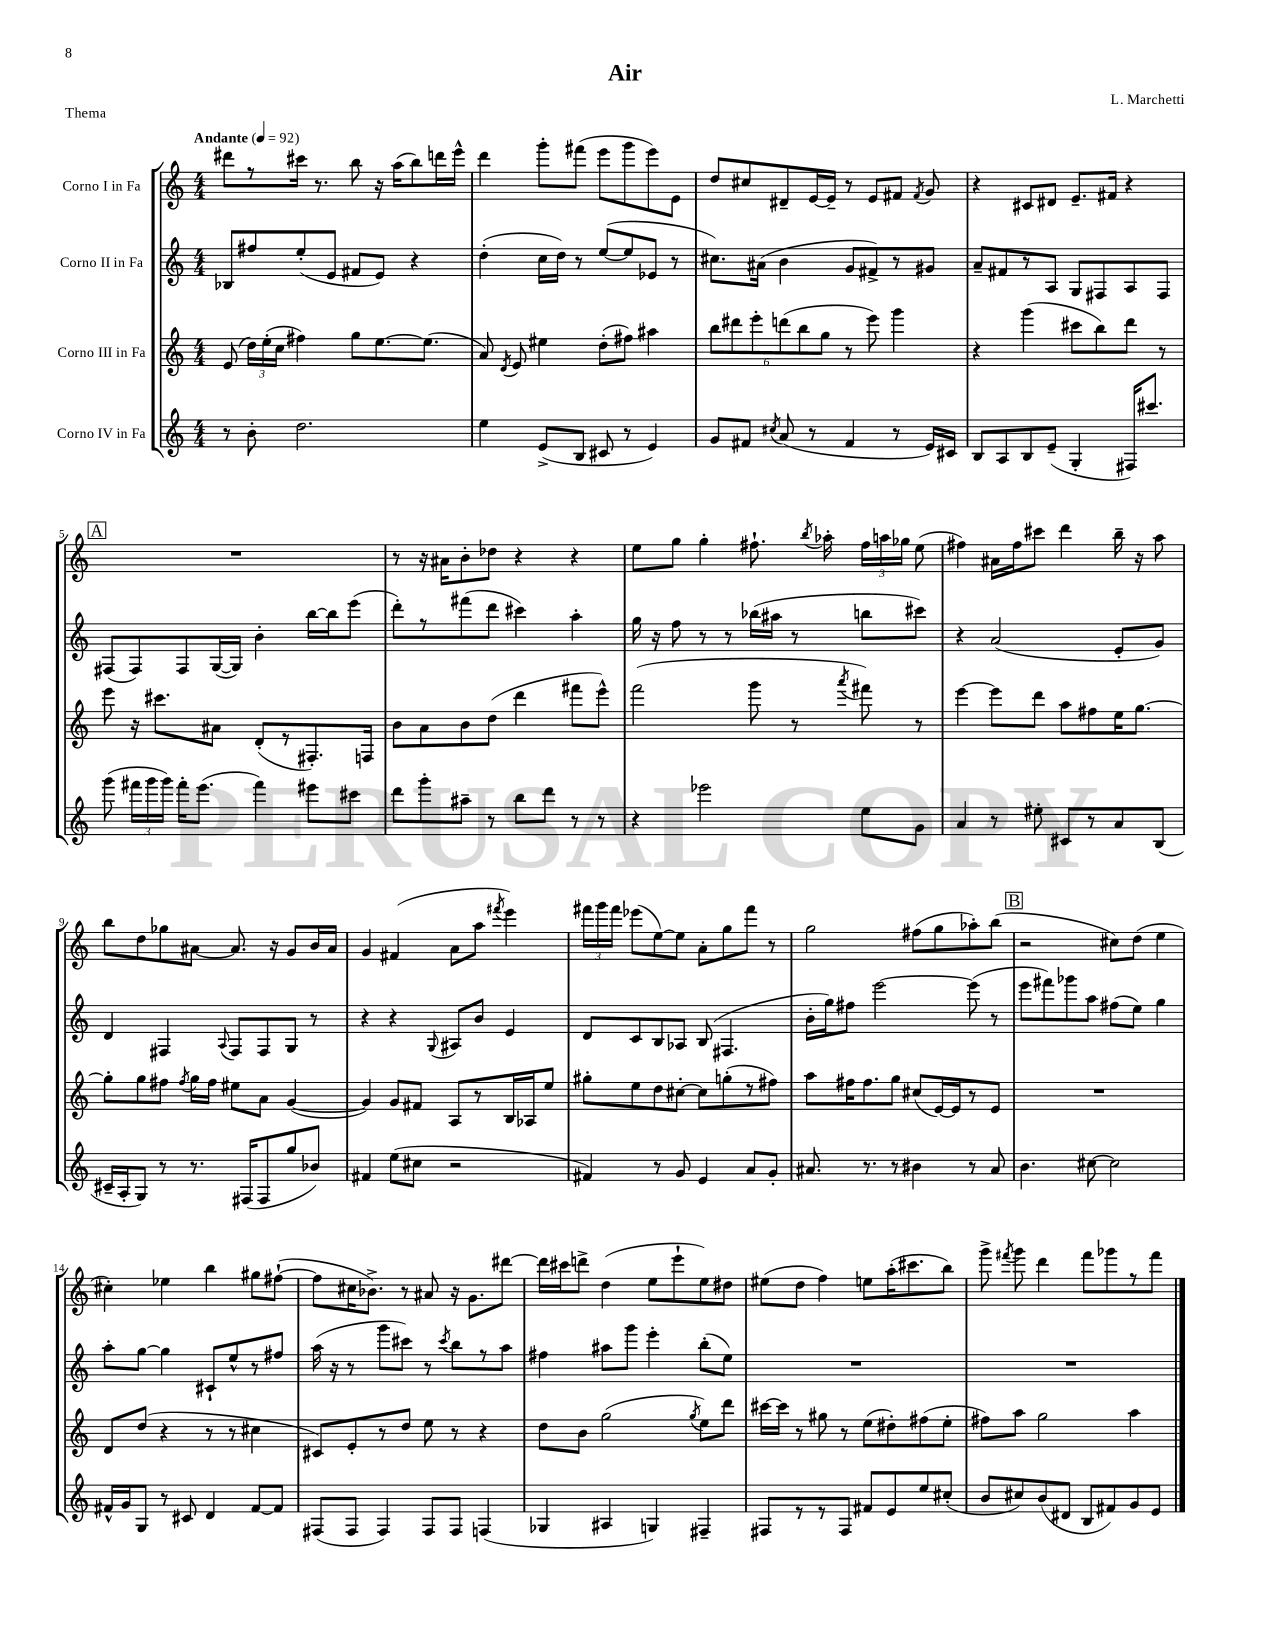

**kern	**kern	**kern	**kern
*part4	*part3	*part2	*part1
*staff4	*staff3	*staff2	*staff1
*I"Corno IV in Fa	*I"Corno III in Fa	*I"Corno II in Fa	*I"Corno I in Fa
*clefG2	*clefG2	*clefG2	*clefG2
*k[]	*k[]	*k[]	*k[]
*M4/4	*M4/4	*M4/4	*M4/4
*MM92	*MM92	*MM92	*MM92
=1	=1	=1	=1
!	!	!	!LO:TX:a:B:t=Andante
8r	(8e/	8B-X/L	8ddd#X\L
8b'\	24dd\LL)	8ff#X/	8r
.	(24ee'\	.	.
.	24cc\JJ	.	.
2.dd\	4ff#X\)	(8ee'/	16ccc#X\Jk
.	.	.	8.r
.	.	8e/J	.
.	8gg\L	8f#X/L	8bb\
.	[8.ee\	8e/J)	16r
.	.	.	(16aa\KL
.	.	4r	8bb\)
.	(8.ee\J]	.	.
.	.	.	16dddn\L
.	.	.	16eee^^\JJ
=2	=2	=2	=2
4ee\	8a/)	(4dd'\	4ddd\
.	8qd/	.	.
.	8e/	.	.
(8e^/L	4ee#X\	16cc\LL	8ggg'\L
.	.	16dd\JJ)	.
8B/J	.	8r	(8fff#X\J
8c#X/	(8dd'\L	([8ee/L	8eee\L
8r	8ff#X\J)	8ee/]	8ggg\
4e/)	4aa#X\	8e-X/J	8eee\)
.	.	8r	8e\J
=3	=3	=3	=3
8g/L	12bb\L	8.cc#X\L)	8dd/L
.	12ddd#X\	.	.
8f#X/J	.	.	8cc#X/
.	12eee'\	.	.
.	.	(16a#X\Jk	.
8qcc#X/	.	.	.
(8a/	(12dddn\	4b\	8d#X~/
.	12bb\	.	.
8r	.	.	[16e/L
.	12gg\J	.	.
.	.	.	16e~/JJ]
4f#/	8r	8g/L	8r
.	8eee\)	8f#X^/)	8e/L
8r	4ggg\	8r	8f#X/J
.	.	.	8qf#/
16e/LL)	.	8g#X/J	8g/
16c#X/JJ	.	.	.
=4	=4	=4	=4
8B/L	4r	8a~/L	4r
8A/	.	8f#X/	.
8B/	(4ggg\	8r	8c#X/L
(8e~/J	.	8A/J	8d#X/J
4G'/	8ccc#X\L	8G/L	8.e~/L
.	8bb\)	8F#X/	.
.	.	.	16f#X/Jk
16F#X/KL)	8ddd\J	8A/	4r
8.ccc#X/J	.	.	.
.	8r	8F#/J	.
!!LO:LB:g=z
!!LO:REH:place=s1:t=A
=5	=5	=5	=5
(8ggg\	8eee\	(8F#X/L	1r
24fff#X\LL	16r	8F#/)	.
24ggg\	.	.	.
.	8.ccc#X\L	.	.
24ggg\JJ)	.	.	.
16fff#'\KL	.	8F#/	.
(8.eee\J	.	.	.
.	8a#X\J	([16G/L	.
.	.	16G/JJ])	.
4fff#\)	(8d'/L	4b'\	.
.	8r	.	.
8eee#X\L	8.F#X'/)	[16bb\LL	.
.	.	16bb\J]	.
8ccc#X\J	.	(8eee\J	.
.	16Fn/Jk	.	.
=6	=6	=6	=6
8ddd\L	8b\L	8ddd'\L)	8r
8ggg'\	8a\	8r	16r
.	.	.	16a#X\KL
8aa#X~\J	8b\	(8fff#X\	8b'\
8r	(8dd\J	8ddd\J	8dd-X\J
8bb\L	4ddd\	4ccc#X\)	4r
8ddd\J	.	.	.
8r	8fff#X\L	4aa'\	4r
8r	8eee^^\J)	.	.
=7	=7	=7	=7
4r	(2fff\	16gg\	8ee\L
.	.	16r	.
.	.	8ff\	8gg\J
2eee-X\	.	8r	4gg'\
.	.	8r	.
.	8ggg\	(16bb-X\LL	8.ff#X`\
.	.	16aa#X\JJ	.
.	8r	8r	.
.	.	.	8qbb/
.	.	.	16aa-X'\
.	8qaaa/	.	.
8ee\L	8fff#X\)	8bbn\L	24ff#\LL
.	.	.	24aan\
.	.	.	24gg-X\JJ
8g\J	8r	8ccc#X\J)	(8ee\
=8	=8	=8	=8
4a/	[4eee\	4r	4ff#X\)
8r	8eee\L]	(2a/	16a#X\LL
.	.	.	16ff#\J
8ee#X'\	8ddd\J	.	8ccc#X\J
8c#X/L	8aa\L	.	4ddd\
8r	8ff#X\	.	.
8a/	16ee\K	8e'/L	16bb~\
.	[8.gg\J	.	16r
(8B/J	.	8g/J)	8aa\
!!LO:LB:g=z
=9	=9	=9	=9
16c#X~/LL	8gg'\L]	4d/	8bb\L
16A'/J	.	.	.
8G/J)	8gg\	.	8dd\
8r	8ff#X\J	4F#X/	8gg-X\
.	8qff#/	.	.
8.r	16gg\LL	.	[8a#X\J
.	16ff#\JJ	.	.
.	.	8qqA/	.
.	8ee#X\L	8F#/L	8.a#/]
(16F#X/KL	.	.	.
8F#/	8a\J	8F#/	.
.	.	.	16r
8gg/	([4g/	8G/J	8g/L
8b-X/J)	.	8r	16b/L
.	.	.	16a#/JJ
=10	=10	=10	=10
4f#X/	4g/])	4r	4g/
(8ee\L	8g/L	4r	(4f#X/
8cc#X\J	8f#X/J	.	.
.	.	8qqG/	.
2r	8A/L	8A#X/L	8a\L
.	8r	8b/J	8aa\J
.	.	.	8qfff#X/
.	16B/L	4e/	4eee\)
.	16A-X/J	.	.
.	8ee/J	.	.
=11	=11	=11	=11
4f#X/)	8gg#X'\L	8d/L	24fff#X\LL
.	.	.	24ggg\
.	.	.	24fff#\JJ
.	8ee\	8c/	(8eee-X\L
8r	8dd\	8B/	[8ee\)
8g/	[8cc#X'\J	8A-X/J	8ee\J]
4e/	8cc#\L]	(8B/	8a'\L
.	(8ggn'\	4.F#X/	8gg\
8a/L	8r	.	8fff#\J
8g'/J	8ff#X\J)	.	8r
=12	=12	=12	=12
8.a#X/	8aa\L	16b'\LL	2gg\
.	.	16gg\J)	.
.	16ff#X\K	8ff#X\J	.
8.r	8.ff#\	.	.
.	.	[2eee\	.
8r	8gg\J	.	.
4b#X\	(8cc#X/L	.	(8ff#X\L
.	[16e/L)	.	8gg\
.	16e/J]	.	.
8r	8r	(8eee\]	8aa-X'\)
8a#/	8e/J	8r	(8bb\J
!!LO:REH:place=s1:t=B
=13	=13	=13	=13
4.b\	1r	8eee\L	2r
.	.	8fff#X\)	.
.	.	8ggg-X\	.
[8cc#X\	.	8aa\J	.
2cc#\]	.	(8ff#X\L	8cc#X\L)
.	.	8ee\J)	(8dd\J
.	.	4gg\	4ee\
!!LO:LB:g=z
=14	=14	=14	=14
16f#X^^/LL	8d/L	8aa'\L	4cc#X'\)
16g/J	.	.	.
8G/J	(8dd/J	[8gg\J	.
8r	4r	4gg\]	4ee-X\
8c#X/	.	.	.
4d/	8r	8c#X`/L	4bb\
.	8r	8ee^^/	.
[8f#/L	4cc#X\	8r	8gg#X\L
8f#/J]	.	8ff#X/J	([8ff#X`\J
=15	=15	=15	=15
(8F#X/L	8c#X/L)	(16aa\	8ff#\L]
.	.	16r	.
8F#/J	8e'/	8r	16cc#X\K
.	.	.	8.b-X^\J)
4F#/)	8r	8ggg\L	.
.	8dd/J	8ccc#X\J)	8r
8F#/L	8ee\	8r	8a#X/
.	.	8qccc#/	.
8F#/J	8r	8bb\L	16r
.	.	.	8.g\L
(4Fn/	4r	8r	.
.	.	8aa\J	[8ddd#X\J
=16	=16	=16	=16
4G-X/	8dd\L	4ff#X\	16ddd#\LL]
.	.	.	16ccc#X\J
.	8b\J	.	8dddn^\J
4A#X/	(2gg\	8aa#X\L	(4dd\
.	.	8ggg\J	.
4Gn/)	.	4eee'\	8ee\L
.	.	.	8eee`\
.	8qgg/	.	.
4F#X~/	8ee\L)	(8bb'\L	8ee\)
.	8ddd\J	8ee\J)	8dd#X\J
=17	=17	=17	=17
8F#X/L	[16ccc#X\LL	1r	(8ee#X\L
.	16ccc#\JJ]	.	.
8r	8r	.	8dd\J
8r	8gg#X\	.	4ff\)
8F#/J	8r	.	.
8f#X/L	(8ee\L	.	8een\L
8e/	8dd#X'\)	.	(16aa'\K
.	.	.	8.ccc#X\
8ee/	(8ff#X\	.	.
(8cc#X'/J	8ee'\J	.	8bb\J)
=18	=18	=18	=18
8b/L	8ff#X\L)	1r	8ggg^\
.	.	.	8qfff#X/
8cc#X/)	8aa\J	.	8ggg\
(8b/	2gg\	.	4ddd\
8d#X/J	.	.	.
8B/L	.	.	8fff#\L
8f#X/)	.	.	8ggg-X\
8g/	4aa\	.	8r
8e/J	.	.	8fff#\J
==	==	==	==
*-	*-	*-	*-
